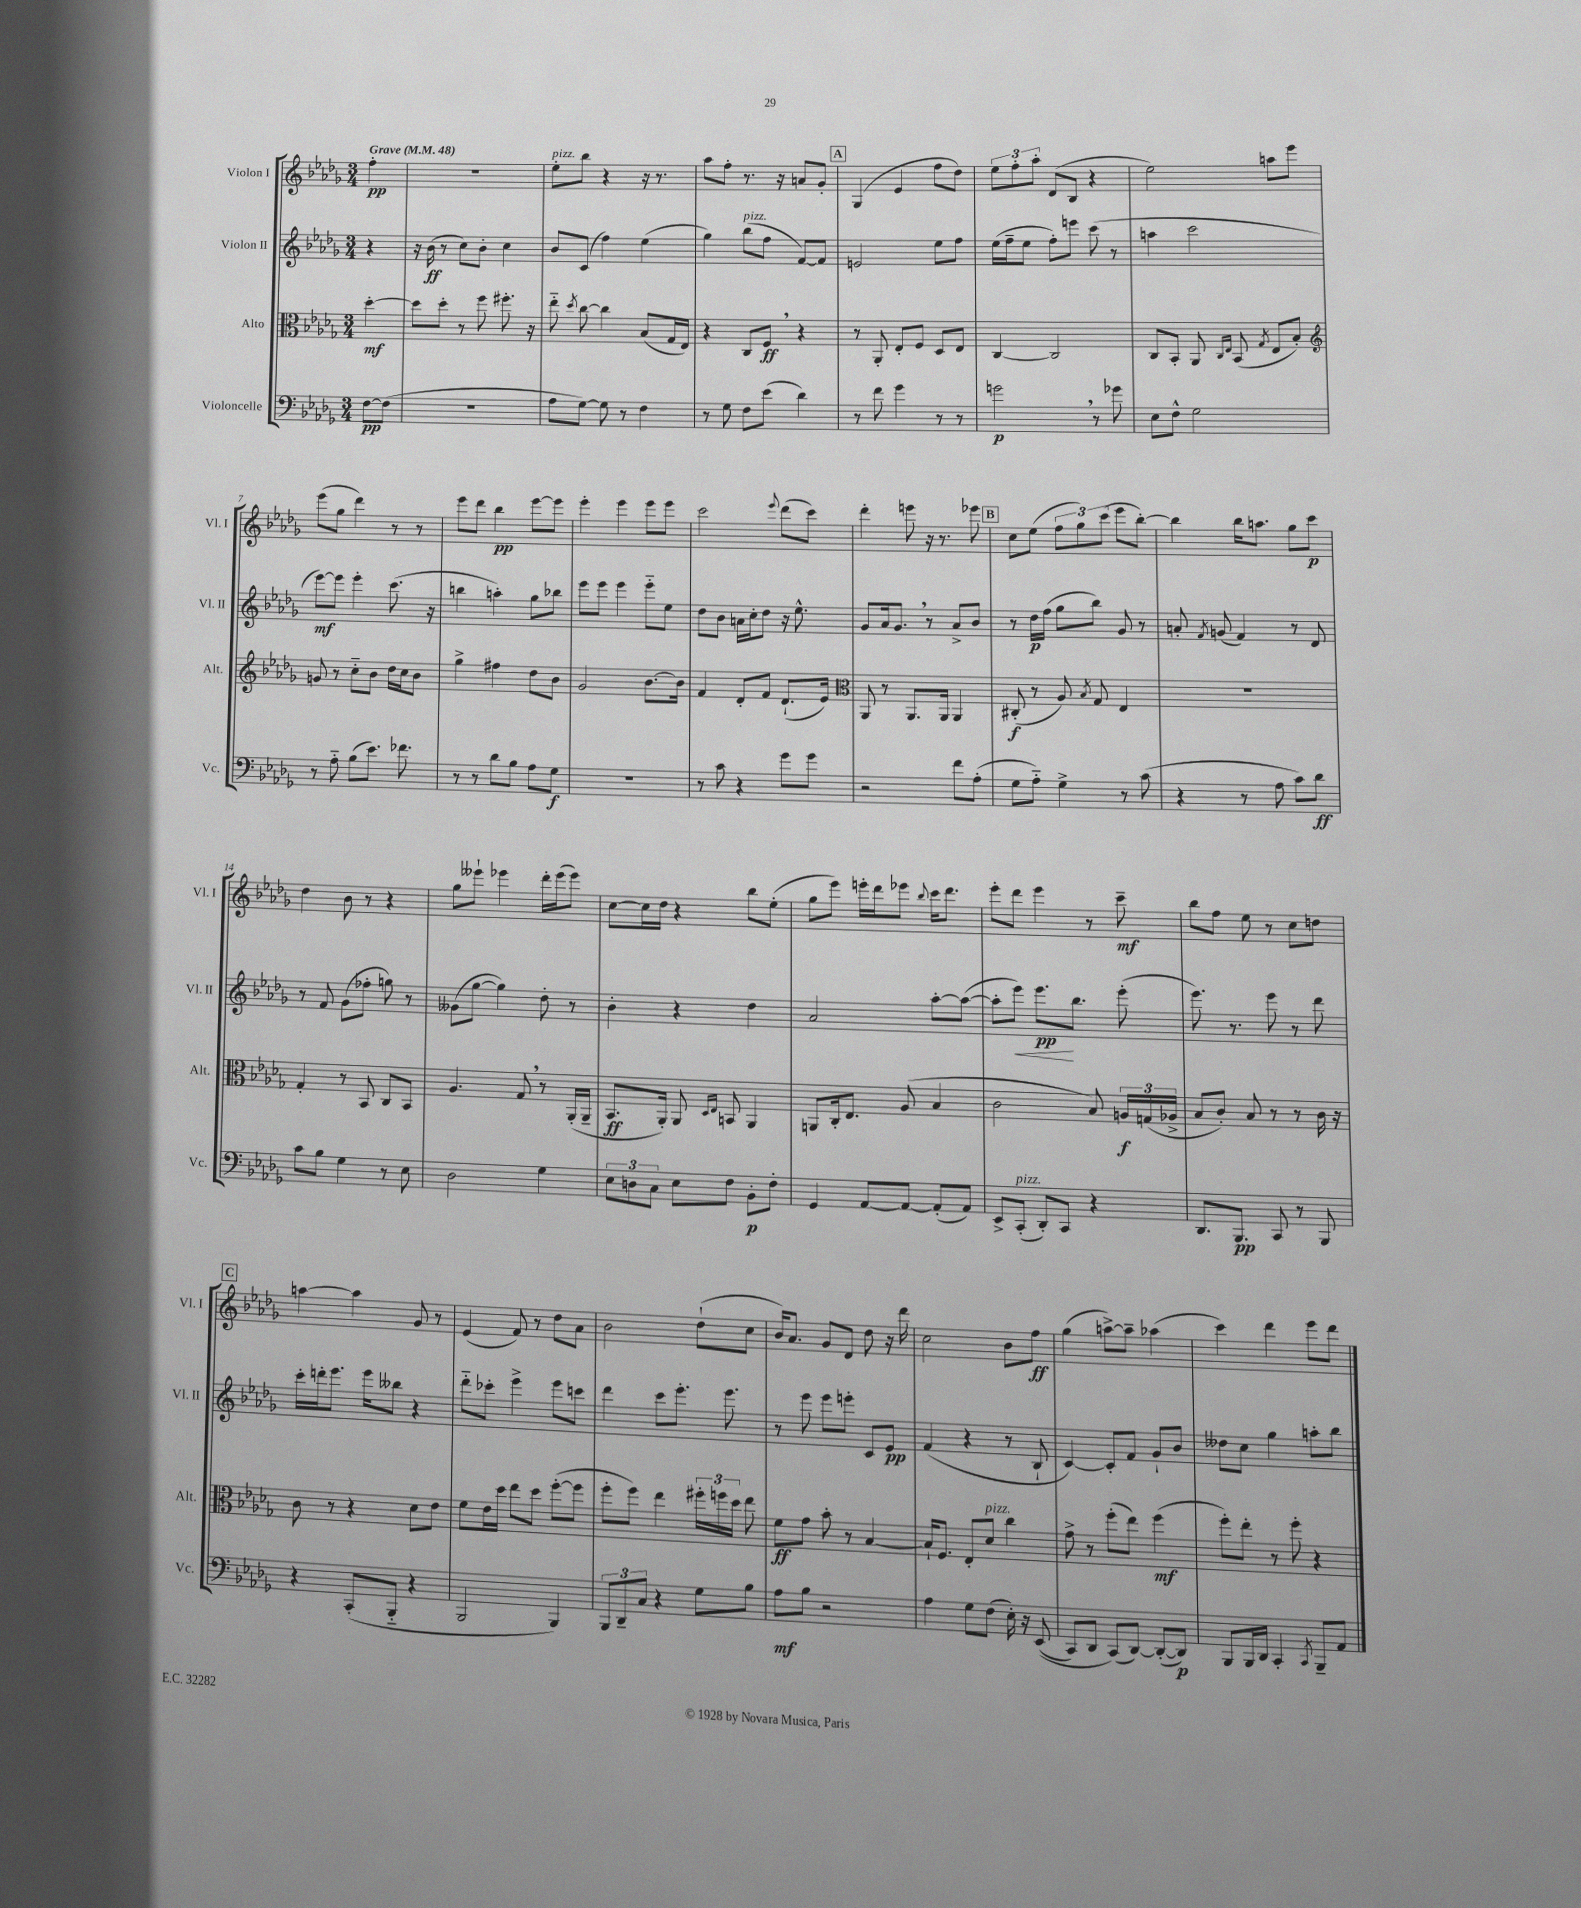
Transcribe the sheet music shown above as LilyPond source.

<<
\new StaffGroup <<
\new Staff = "s0" \with { instrumentName = "Violon I" shortInstrumentName = "Vl. I" } {
    \clef treble \key des \major \numericTimeSignature \time 3/4 \partial 4 \tempo "Grave" 4 = 48
    \autoBeamOff f''4-.\pp |
    R2. |
    ees''8[-.^\markup { \italic "pizz." } bes''8] r4 r16 r8. |
    aes''8[ f''8]-. r8. r16 a'8[ ges'8]-. |
    \mark \markup { \box "A" } ges4( ees'4 f''8[ des''8]) |
    \tuplet 3/2 { ees''8[ f''8-. aes''8]-. } des'8[( bes8] r4 |
    ees''2) a''8[ ees'''8] |
    ees'''8[( ges''8] des'''4) r8 r8 |
    ees'''8[ des'''8] bes''4\pp ees'''8[~ ees'''8] |
    ees'''4-. ees'''4 ees'''8[ ees'''8] |
    c'''2 \appoggiatura { ees'''8 } des'''8[( c'''8]) |
    des'''4-. e'''8 r16 r8. ees'''8 |
    \mark \markup { \box "B" } c''8[ ees''8]( \tuplet 3/2 { f''8[ ges''8) c'''8]( } ees'''8[ bes''8]~-.) |
    bes''4 bes''16[ a''8.] ges''8[ c'''8]\p |
    des''4 bes'8 r8 r4 |
    ges''8[ eeses'''8]-! ees'''4 des'''16[-. ees'''16( ees'''8]) |
    c''8[~ c''16 des''16] r4 bes''8[ ees''8]-.( |
    ges''8[ ees'''8]) e'''16[-. des'''16 ees'''8] \appoggiatura { bes''8 } c'''16[ des'''8.] |
    ees'''8[-. des'''8] ees'''4 r8 c'''8--\mf |
    bes''8[ f''8] ees''8 r8 c''8[ d''8] |
    \mark \markup { \box "C" } a''4~ a''4 ges'8 r8 |
    ees'4( f'8) r8 des''8[ aes'8] |
    bes'2 des''8[-!( c''8] |
    bes'16[) aes'8.] ges'8[ des'8] des''8 r16 des'''16 |
    c''2 bes'8[ f''8]\ff |
    ges''4( a''8[~->) a''8]-- aes''4( |
    c'''4) des'''4 ees'''8[ des'''8] \bar "|." |
}
\new Staff = "s1" \with { instrumentName = "Violon II" shortInstrumentName = "Vl. II" } {
    \clef treble \key des \major \numericTimeSignature \time 3/4 \partial 4
    \autoBeamOff r4 |
    r16 bes'16\ff( r8 c''8[) bes'8]-. c''4 |
    bes'8[ c'8]( f''4) ees''4( |
    ges''4) bes''8[^\markup { \italic "pizz." }( f''8] f'8[~) f'8] |
    \mark \markup { \box "A" } e'2 ees''8[ f''8] |
    ees''16[( f''16-- ees''8] f''8[-.) e'''8] c'''8( r8 |
    a''4 c'''2 |
    ees'''8[~\mf) ees'''8] ees'''4-. c'''8.( r16 |
    b''4 a''4-.) ges''8[ bes''8] |
    ees'''8[ ees'''8] ees'''4 ees'''8[-_ ees''8] |
    des''8[ bes'8] a'16[ c''16-. des''8] r16 ees''8.-^ |
    ges'8[ aes'16 ges'8.] \breathe r8 aes'8[-> bes'8] |
    \mark \markup { \box "B" } r8 des''16[\p f''16]( ges''8[ bes''8]) ges'8 r8 |
    a'8-. \acciaccatura { f'8 } g'8( f'4) r8 des'8 |
    r8 f'8 ges'8[( fes''8]-. g''8) r8 |
    geses'8[( ges''8]~ ges''4) des''8-. r8 |
    bes'4-. r4 des''4 |
    aes'2 aes''8[~-. aes''8]~( |
    aes''8[-. ees'''8]\<) ees'''8.[\pp\! bes''8.] ees'''8-.( |
    ees'''8.) r8. ees'''8 r8 des'''8 |
    \mark \markup { \box "C" } c'''16[-. d'''16-. ees'''8.] ees'''16[ beses''8] r4 |
    des'''8[-_ ces'''8]-. ees'''4-> ees'''8[ c'''8] |
    des'''4 c'''8[ ees'''8.]-. ees'''8. |
    r8 ees'''8 ees'''8[ e'''8]-. c'8[ ees'8]\pp |
    f'4( r4 r8 bes8-! |
    c'4~) c'8[-. f'8] ges'8[-! bes'8] |
    deses''8[ c''8] ges''4 a''8[-. bes''8] \bar "|." |
}
\new Staff = "s2" \with { instrumentName = "Alto" shortInstrumentName = "Alt." } {
    \clef alto \key des \major \numericTimeSignature \time 3/4 \partial 4
    \autoBeamOff des''4~-.\mf |
    des''8[ des''8]-. r8 f''8 fis''8.-. r16 |
    ees''8-_ \acciaccatura { des''8 } c''8~ c''4 bes8[( ges16 ees16]) |
    r4 c8[ f8]\ff \breathe r4 |
    \mark \markup { \box "A" } r8 aes,8-. ees8[-. f8] des8[ ees8] |
    c4~ c2 |
    c8[ bes,8]-. aes,8 \grace { c16[ ees16] } bes,8( \acciaccatura { ges8 } ees8[ bes8]-.) |
    \clef treble g'8 r8 c''8[-_ bes'8] des''16[ c''16 bes'8] |
    ges''4-> fis''4 des''8[ bes'8] |
    ges'2 bes'8.[~ bes'16] |
    f'4 des'8[-. f'8] des'8.[-!( ees'16]) |
    \clef alto aes,8 r8 aes,8.[ aes,16] aes,4 |
    \mark \markup { \box "B" } cis8-.\f( r8 aes8) \acciaccatura { bes8 } ges8 ees4 |
    R2. |
    ges4-. r8 bes,8 c8[ bes,8] |
    aes4. ges8 \breathe r8 aes,16[-.( aes,16]-- |
    bes,8.[\ff aes,16]-.) aes,8 \grace { des16[ ees16] } b,8 aes,4 |
    a,8[ c16-. ees8.] aes8( bes4 |
    c'2 bes8) \tuplet 3/2 { a16[\f g16( aes16]-> } |
    bes8[ c'8]-.) bes8 r8 r8 c'16 r16 |
    \mark \markup { \box "C" } c'8 r8 r4 des'8[ ees'8] |
    f'8[ ees'16 des''16] ees''8[ des''8] f''8[~-.( f''8] |
    f''8[-. f''8]) ees''4 \tuplet 3/2 { fis''16[-. f''16 des''16] } ees''8 |
    f'8[\ff ges'8] bes'8-. r8 bes4~ |
    bes16[-! f8.] ees8[-. des'8]^\markup { \italic "pizz." } c''4 |
    ges'8-> r8 f''8[-.( ees''8]) f''4\mf( |
    f''8[-.) ees''8]-. r8 f''8-. r4 \bar "|." |
}
\new Staff = "s3" \with { instrumentName = "Violoncelle" shortInstrumentName = "Vc." } {
    \clef bass \key des \major \numericTimeSignature \time 3/4 \partial 4
    \autoBeamOff f8[~\pp f8]( |
    R2. |
    aes8[ ges8]~) ges8 r8 f4 |
    r8 ges8 f8[ ees'8]( des'4) |
    \mark \markup { \box "A" } r8 f'8 ges'4 r8 r8 |
    g'2\p \breathe r8 ges'8 |
    ees8[ f8]-^ ges2 |
    r8 aes8-_ bes8[( ees'8.]) fes'8. |
    r8 r8 des'8[ bes8] aes8[ ges8]\f |
    R2. |
    r8 c'8 r4 ges'8[ ges'8] |
    r2 f'8[ aes8]-.( |
    \mark \markup { \box "B" } ges8[ aes8]-_) ges4-> r8 c'8( |
    r4 r8 aes8 c'8[) des'8]\ff |
    c'8[ bes8] ges4 r8 ees8 |
    des2 ges4 |
    \tuplet 3/2 { ees8[ d8 c8] } ees8[ f8] bes,8[-.\p f8]-. |
    ges,4 aes,8[~ aes,8]~ aes,8[-.( aes,8]) |
    ees,8[-> c,8]-.^\markup { \italic "pizz." }( des,8[-.) c,8] r4 |
    des,8.[ bes,,8.]\pp c,8 r8 bes,,8 |
    \mark \markup { \box "C" } r4 c,8[-.( bes,,8]-_ r4 |
    bes,,2 bes,,4) |
    \tuplet 3/2 { bes,,8[ des,8-- c8] } r4 ges8[ bes8] |
    aes8[\mf bes8] r2 |
    aes4 ges8[ f8]( ees16-.) r16 ees,8(\( |
    c,8[) des,8] c,8[(\) des,8]~) des,8[~-.( des,8]\p) |
    bes,,8[ bes,,16 des,16] c,4-. \acciaccatura { c,8 } bes,,8[-- aes,8] \bar "|." |
}
>>
>>
